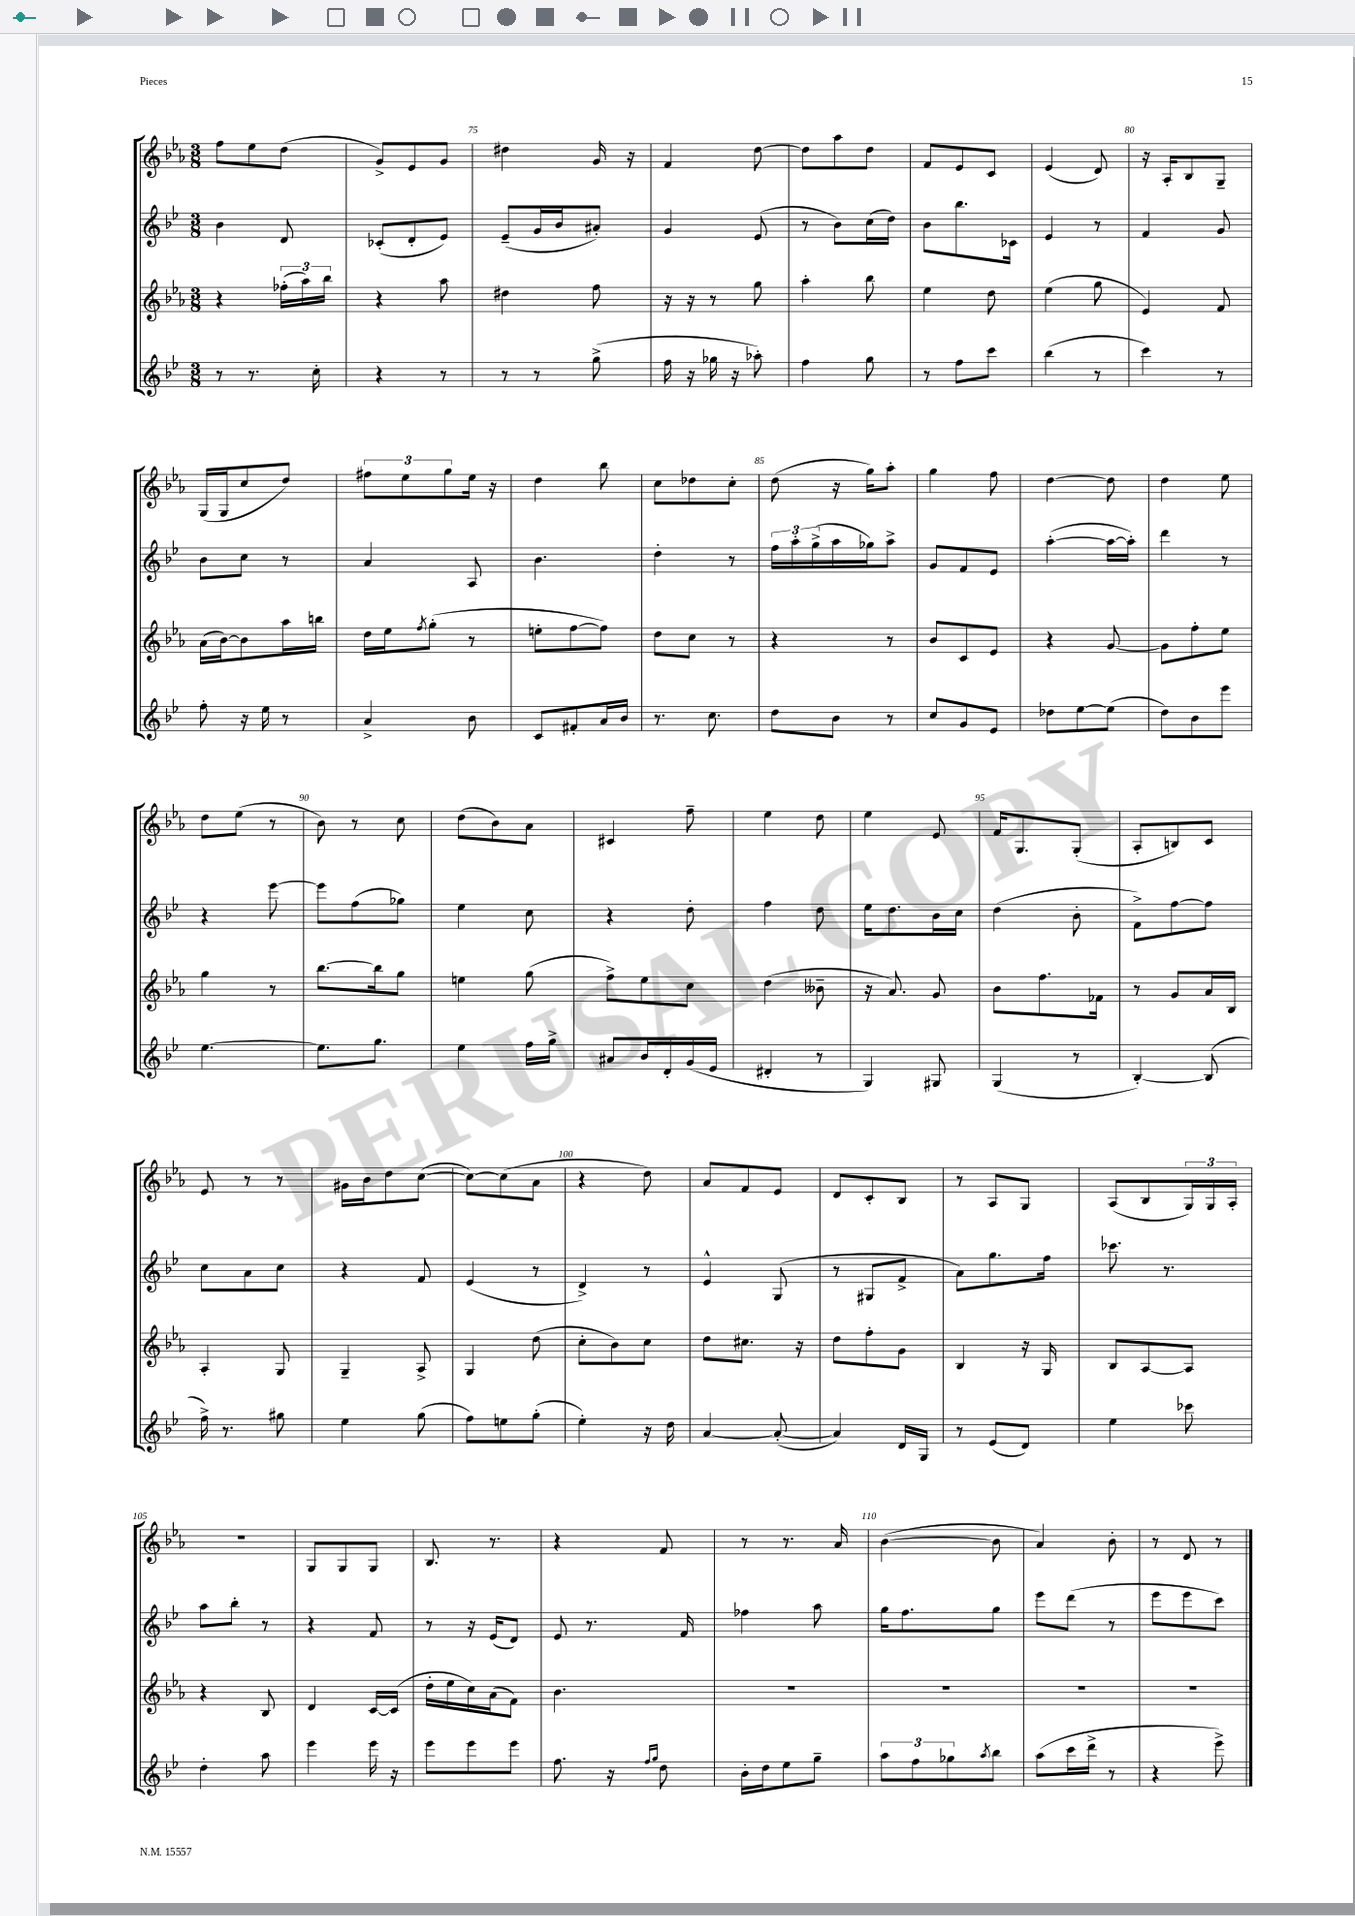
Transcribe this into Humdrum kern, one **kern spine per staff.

**kern	**kern	**kern	**kern
*staff4	*staff3	*staff2	*staff1
*clefG2	*clefG2	*clefG2	*clefG2
*k[b-e-]	*k[b-e-a-]	*k[b-e-]	*k[b-e-a-]
*M3/8	*M3/8	*M3/8	*M3/8
8r	4r	4b-	8ff
8.r	.	.	8ee-
.	(24ff-'	8d	(8dd
.	24aa-)	.	.
16cc'	.	.	.
.	24bb-	.	.
=	=	=	=
4r	4r	(8c-'	8g^)
.	.	8d'	8e-
8r	8aa-	8e-)	8g
=	=	=	=
8r	4dd#	(8e-~	4dd#
8r	.	16g	.
.	.	16b-	.
(8gg^	8ff	8a#')	16g
.	.	.	16r
=	=	=	=
16ff	16r	4g	4f
16r	16r	.	.
16gg-	8r	.	.
16r	.	.	.
8aa-')	8gg	(8e-	[8dd
=	=	=	=
4ff	4aa-'	8r	8dd]
.	.	8b-)	8aa-
8gg	8bb-	(16cc	8dd
.	.	16dd)	.
=	=	=	=
8r	4ee-	8b-	8f
8ff	.	8.bb-	8e-
8ccc	8dd	.	8c
.	.	16c-	.
=	=	=	=
(4bb-	(4ee-	4e-	(4e-
8r	8gg	8r	8d)
=	=	=	=
4ccc)	4e-)	4f	16r
.	.	.	16A-'
.	.	.	8B-
8r	8f	8g	8G~
=	=	=	=
8ff'	(16a-	8b-	(16G
.	[16b-)	.	16G
16r	8b-]	8cc	8cc
16ee-	.	.	.
8r	16aa-	8r	8dd)
.	16bb	.	.
=	=	=	=
4a^	16dd	4a	12ff#
.	16ee-	.	.
.	.	.	12ee-
.	8qff	.	.
.	(8gg'	.	.
.	.	.	12gg
8b-	8r	8A	16ee-
.	.	.	16r
=	=	=	=
8c	8ee'	4.b-	4dd
8f#'	[8ff	.	.
16a	8ff])	.	8bb-
16b-	.	.	.
=	=	=	=
8.r	8dd	4dd'	8cc
.	8cc	.	8dd-
8.cc	.	.	.
.	8r	8r	8cc'
=	=	=	=
8dd	4r	24ff	(8dd
.	.	24aa'	.
.	.	(24gg^	.
8b-	.	16aa	16r
.	.	16gg-)	16gg)
8r	8r	8aa^	8aa-'
=	=	=	=
8cc	8b-	8g	4gg
8g	8c	8f	.
8e-	8e-	8e-	8ff
=	=	=	=
8dd-	4r	([4aa'	[4dd
[8ee-	.	.	.
(8ee-]	[8g	16aa_	8dd]
.	.	16aa'])	.
=	=	=	=
8dd)	8g]	4ddd	4dd
8b-	8ff'	.	.
8eee-	8ee-	8r	8ee-
=	=	=	=
[4.ee-	4gg	4r	8dd
.	.	.	(8ee-
.	8r	[8eee-	8r
=	=	=	=
8.ee-]	[8.bb-	8eee-]	8b-)
.	.	(8ff	8r
8.gg	16bb-]	.	.
.	8gg	8gg-)	8cc
=	=	=	=
4ee-	4ee	4ee-	(8dd
.	.	.	8b-)
16ff	(8gg	8cc	8a-
16gg^	.	.	.
=	=	=	=
8a#	8ff^)	4r	4c#
16b-	8ee-	.	.
16d'	.	.	.
(16g	8cc	8dd'	8ff~
16e-	.	.	.
=	=	=	=
4d#'	(4dd	4ff	4ee-
8r	8b--~	8dd	8dd
=	=	=	=
4G)	16r	16ee-	4ee-
.	8.a-)	8.dd	.
8G#	8g	16b-	8e-
.	.	16cc	.
=	=	=	=
(4G	8b-	(4dd	16f
.	.	.	8.G
.	8.ff	.	.
8r	.	8b-'	(8G'
.	16f-	.	.
=	=	=	=
[4B-')	8r	8f^)	8A-'
.	8g	[8ff	8B)
(8B-]	16a-	8ff]	8c
.	16B-	.	.
=	=	=	=
16ff^)	4A-'	8cc	8e-
8.r	.	.	.
.	.	8a	8r
8gg#	8G	8cc	8r
=	=	=	=
4ee-	4G~	4r	16g#
.	.	.	16b-
.	.	.	8dd
(8gg	8A-^	8f	([8cc
=	=	=	=
8ff)	4G	(4e-	8cc_)
8ee	.	.	(8cc]
(8gg'	(8dd	8r	8a-
=	=	=	=
4ee-')	8cc'	4d^)	4r
.	8b-)	.	.
16r	8cc	8r	8dd)
16dd	.	.	.
=	=	=	=
[4a	8dd	4e-^^	8a-
.	8.cc#	.	8f
(8a'_	.	(8G	8e-
.	16r	.	.
=	=	=	=
4a])	8dd	8r	8d
.	8ff'	8G#	8c'
16d	8g	8f^	8B-
16G	.	.	.
=	=	=	=
8r	4B-	8a)	8r
(8e-	.	8.gg	8A-
8d)	16r	.	8G
.	16G	16ff	.
=	=	=	=
4ee-	8B-	8.ccc-	(8A-
.	[8A-	.	8B-
.	.	8.r	.
8ccc-	8A-]	.	24G)
.	.	.	24G
.	.	.	24A-'
=	=	=	=
4dd'	4r	8aa	4.r
.	.	8bb-'	.
8aa	8B-	8r	.
=	=	=	=
4eee-	4d	4r	8G
.	.	.	8G
16eee-	[16c	8f	8G
16r	(16c]	.	.
=	=	=	=
8eee-	16dd'	8r	8.B-
.	16ee-	.	.
8eee-	16cc)	16r	.
.	(16a-	(16e-	8.r
8eee-	8f)	8d)	.
=	=	=	=
8.ff	4.b-	8e-	4r
.	.	8.r	.
16r	.	.	.
16qqff	.	.	.
16qqgg	.	.	.
8dd	.	.	8f
.	.	16f	.
=	=	=	=
16b-'	4.r	4ff-	8r
16dd	.	.	.
8ee-	.	.	8.r
8gg~	.	8aa	.
.	.	.	16a-
=	=	=	=
12aa	4.r	16gg	([4b-
.	.	8.ff	.
12ff	.	.	.
12gg-	.	.	.
8qaa	.	.	.
8bb-	.	8gg	8b-]
=	=	=	=
(8aa	4.r	8eee-	4a-)
16ccc	.	(8ddd	.
16ddd^	.	.	.
8r	.	8r	8b-'
=	=	=	=
4r	4.r	8eee-	8r
.	.	8eee-	8d
8eee-^)	.	8ccc)	8r
==	==	==	==
*-	*-	*-	*-
